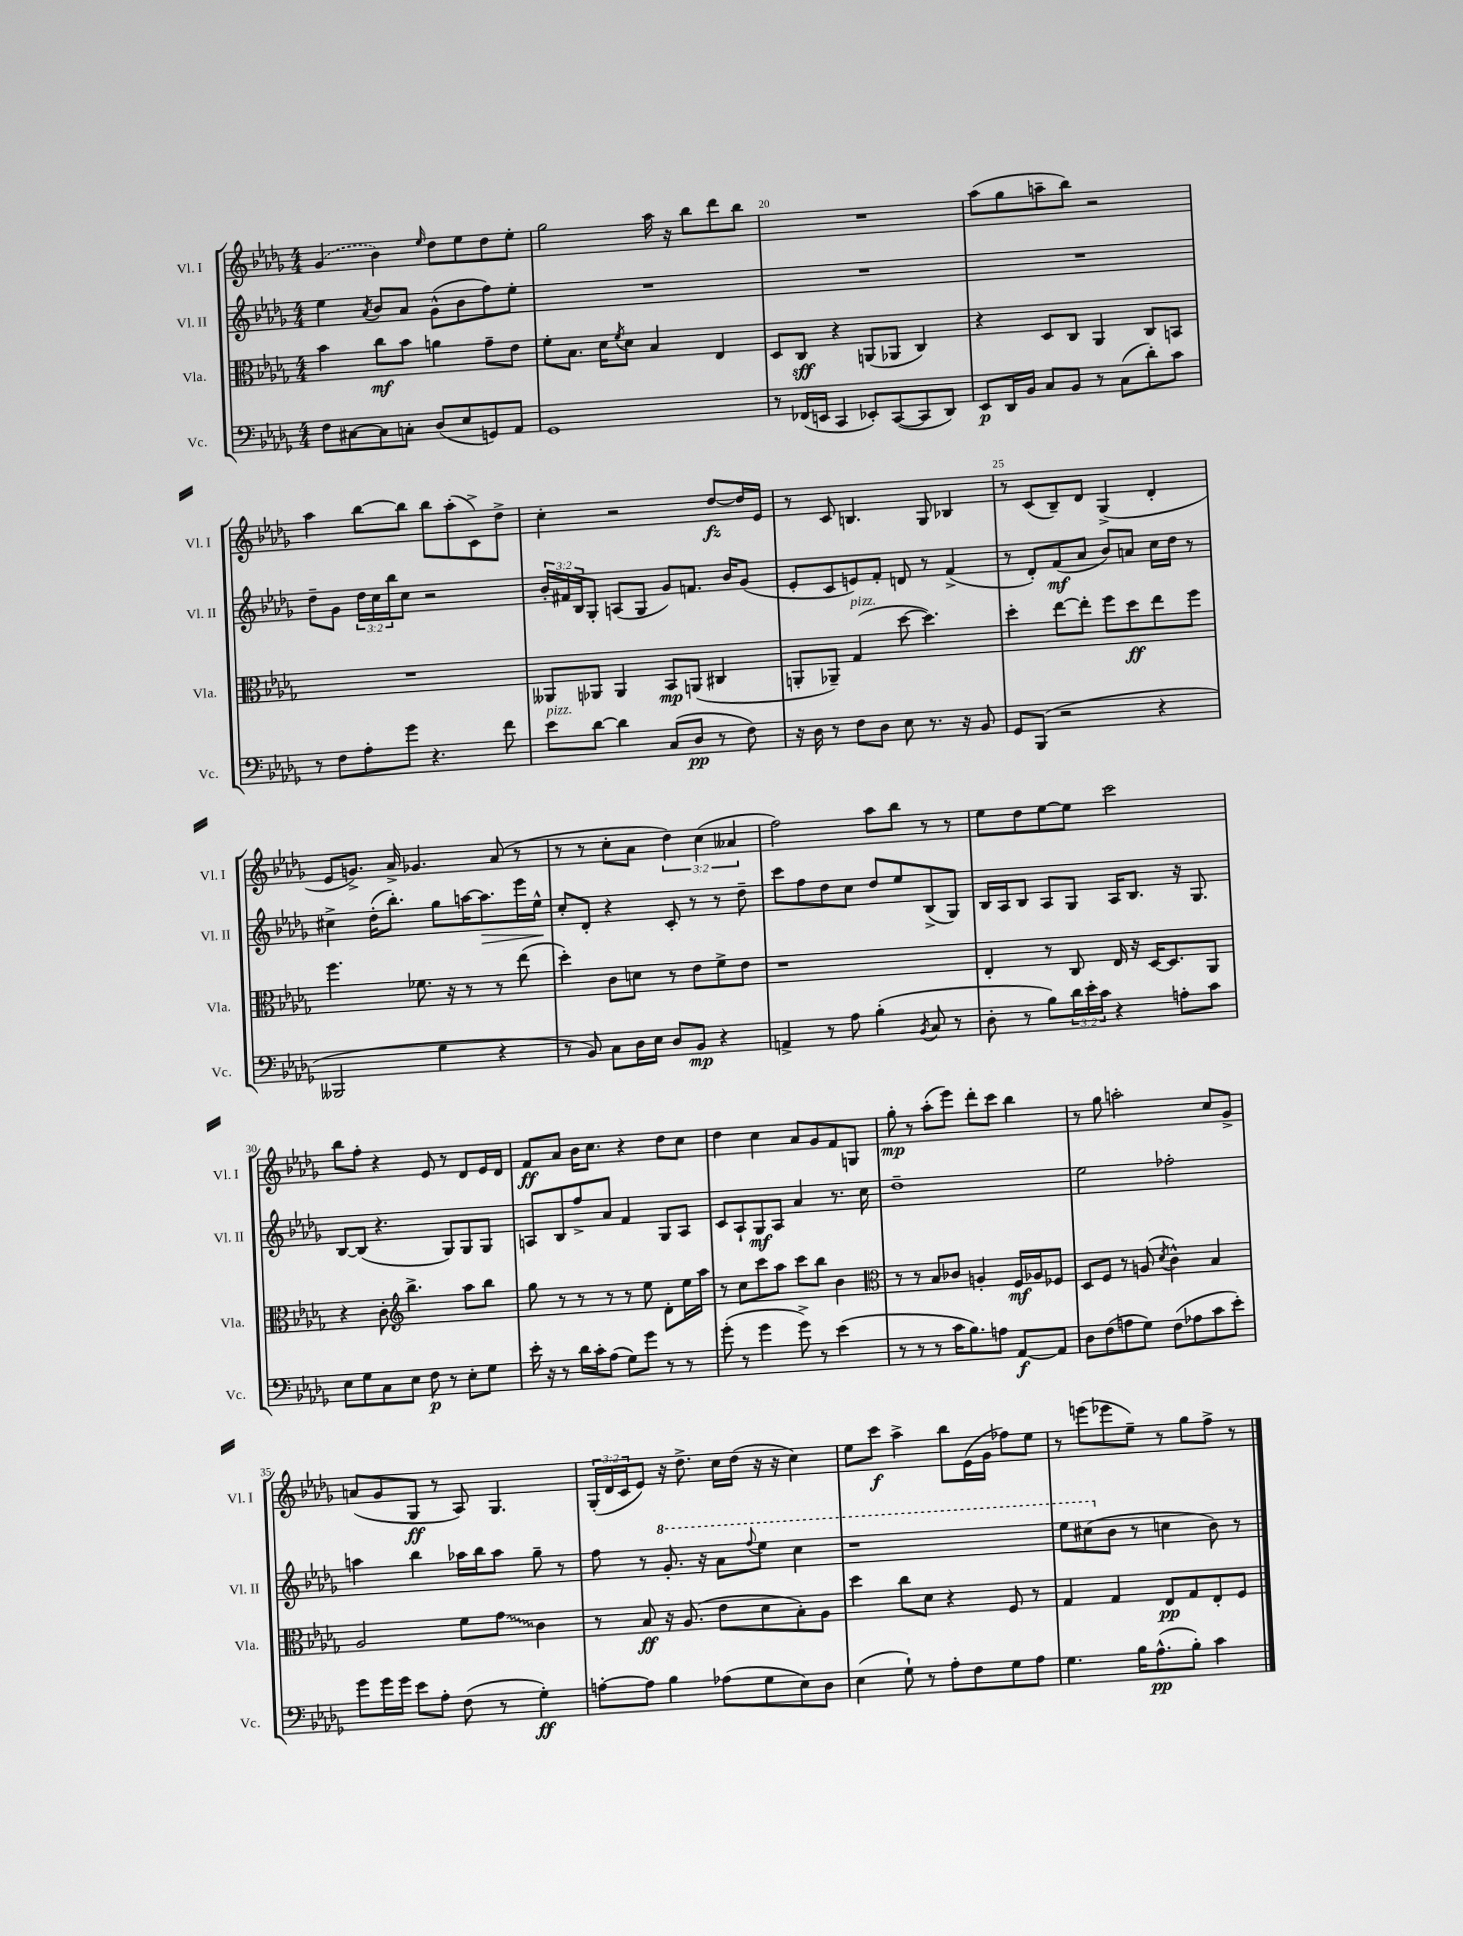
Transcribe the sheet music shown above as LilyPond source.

<<
\new StaffGroup <<
\new Staff = "s0" \with { instrumentName = "Vl. I" shortInstrumentName = "Vl. I" } {
    \clef treble \key des \major \numericTimeSignature \time 4/4 \override Staff.TupletNumber.text = #tuplet-number::calc-fraction-text
    \once \slurDashed ges'4( bes'4) \grace { ees''16 } des''8 ees''8 des''8 ees''8-. |
    ges''2 aes''16 r16 bes''8 des'''8 bes''8 |
    R1 |
    aes''8( ges''8 a''8-- bes''8) r2 |
    aes''4 bes''8~ bes''8 bes''8 aes''8-.( c'8->) des''8-> |
    c''4-. r2 des''8~\fz des''16 ees'16 |
    r8 c'8 b4. ges8 bes4 |
    r8 c'8( bes8--) des'8 ges4->( des'4-. |
    ees'8 g'8.->) aes'16-> ges'4. aes'8( r8 |
    r8 r8 c''8-. aes'8 \tuplet 3/2 { des''4) c''4( aeses'4 } |
    f''2) aes''8 bes''8 r8 r8 |
    ees''8 des''8 ees''8~ ees''8 c'''2 |
    bes''8 f''8-. r4 ees'8 r8 des'8 ees'16 des'16 |
    f'8\ff aes'8 bes'16 c''8. r4 des''8 c''8 |
    des''4 c''4 aes'8 ges'8 f'8 g8 |
    ges''8-.\mp r8 aes''8-.( ees'''8) des'''8-. c'''8 bes''4 |
    r8 ges''8 a''2-. c''8 ges'8-> |
    a'8( ges'8 ges8\ff r8 aes8) ges4. |
    \tuplet 3/2 { ges16-.( des'16 c'16 } ees'8) r16 des''8.-> c''16 des''16( r16 r16 c''4) |
    ees''8 c'''8\f aes''4-> bes''8 ees'16( ges'16 fes''8) ees''8 |
    r8 e'''8( ees'''8 ees''8--) r8 ges''8 f''8-> r8 \bar "|." |
}
\new Staff = "s1" \with { instrumentName = "Vl. II" shortInstrumentName = "Vl. II" } {
    \clef treble \key des \major \numericTimeSignature \time 4/4 \override Staff.TupletNumber.text = #tuplet-number::calc-fraction-text
    ees''4 \acciaccatura { aes'8 } bes'8 aes'8 ges'8-^( bes'8 f''8) ees''8-. |
    R1 |
    R1 |
    R1 |
    des''8-- ges'8 \tuplet 3/2 { des''16 c''16 bes''16 } c''8 r2 |
    \tuplet 3/2 { bes'16-. fis'16 bes16 } ges8-. a8( ges8 ges'8) f'8. bes'16 ges'8( |
    ees'8-. c'8 e'8) f'8-. d'8 r8 f'4->( |
    r8 des'8-.) f'8\mf( aes'8 bes'8) a'8 c''16 des''16 r8 |
    cis''4-> des''16-.( bes''8.-.) ges''8 a''16~ a''8.\> ees'''16 ees''16-^\! |
    c''8-. des'8-. r4 c'8-. r8 r8 des''8-- |
    c'''8 f''8 des''8 c''8 des''8 ees''8 bes8->( ges8) |
    bes16 aes16 bes8 aes8 ges8 aes16 bes8. r16 ges8. |
    bes8~ bes8( r4. ges8) ges8 ges8 |
    a8 bes8 f''8-> aes'8 f'4 ges8 a8 |
    c'8 aes8-! ges8\mf aes8 aes'4 r8. c''16 |
    des''1-- |
    ees''2 fes''2-. |
    a''4 bes''4 aes''16 bes''16 aes''8 ges''8-- r8 |
    f''8 r8 \ottava #1 ges''8.-. r16 aes''8 \appoggiatura { f'''8 } ees'''8 c'''4 |
    r1 |
    ees'''8 cis'''8( \ottava #0 bes'8 r8 c''!4 bes'8) r8 \bar "|." |
}
\new Staff = "s2" \with { instrumentName = "Vla." shortInstrumentName = "Vla." } {
    \clef alto \key des \major \numericTimeSignature \time 4/4
    bes'4 c''8\mf bes'8 a'4 ges'8-- ees'8 |
    f'8-. bes8. des'16 \acciaccatura { f'8 } des'8 bes4 ees4 |
    des8 c8\sff r4 a,8( aes,8 c4) |
    r4 des8 c8 aes,4 c8 b,8 |
    R1 |
    aeses,8 aes,8 aes,4 bes,8\mp a,8( cis4 |
    a,8-. aes,8--) ges4^\markup { \italic "pizz." }( des''8~ des''4.) |
    des''4-. ees''8~ ees''8-. f''8 des''8\ff ees''8 f''8 |
    f''4. fes'8. r16 r8 r8 ees''8( |
    des''4-.) c'8 d'8 r8 ees'8 f'8-> ees'8 |
    r1 |
    ees4-. r8 c8 ees16 r16 des16~ des8. aes,8 |
    r4 c'8-. \clef treble bes''4.-> aes''8 bes''8 |
    ges''8 r8 r8 r8 r8 ees''8 des'8-. ees''16 aes''16 |
    r8 c''8 c'''8 aes''8 c'''8 bes''8 bes'4 |
    \clef alto r8 r8 bes8 ces'8 a4-. f16\mf aes16 fes8 |
    des8 f8 r8 a8( \acciaccatura { des'8 } c'4-^) bes4 |
    aes2 f'8 \once \override Glissando.style = #'zigzag ges'8\glissando c'4 |
    r8 bes8\ff r16 aes8.( ees'8 des'8 bes8-.) aes8 |
    des''4 c''8 des'8 r4 f8 r8 |
    ges4 ges4 ees8\pp ges8 ees8-. f8 \bar "|." |
}
\new Staff = "s3" \with { instrumentName = "Vc." shortInstrumentName = "Vc." } {
    \clef bass \key des \major \numericTimeSignature \time 4/4 \override Staff.TupletNumber.text = #tuplet-number::calc-fraction-text
    f8 cis8~ cis8 c8-. des8( ees8 g,8) aes,8 |
    ges,1 |
    r8 fes,16( e,16 c,4 ees,8-.) c,8~( c,8 des,8) |
    ees,8\p des,16 bes,16 c8 bes,8 r8 c8( des'8-.) c'8 |
    r8 f8 aes8-. ges'8 r4. f'8 |
    ees'8^\markup { \italic "pizz." } des'8~ des'4 c8( des8\pp r8 f8) |
    r16 des16 r8 f8 des8 ees8 r8. r16 bes,8 |
    ges,8 bes,,8( r2 r4 |
    beses,,2 ges4 r4 |
    r8 bes,8) c8 des16 ees16 des8 bes,8\mp r4 |
    a,4-> r8 aes8 bes4-.( \acciaccatura { bes,8 } c8 r8 |
    des8-. r8 bes8) \tuplet 3/2 { des'16 ees'16-. c'16 } r4 a8-. c'8 |
    ees8 ges8 c8 ees8 f8\p r8 ees8-. ges8 |
    ees'16-. r16 r8 des'16 c'16-. aes8( ges8) ges'8 r8 r8 |
    ges'8-.( r8 ges'4 ges'8->) r8 ees'4( |
    r8 r8 r8 c'16 bes8.) a8 aes,8~\f aes,8 |
    des8 f8( a8 ges8) f8( aes8 c'8 ees'8-.) |
    ges'8 ges'16 ges'16 ees'8 aes8-. f8( r8 ges4-.\ff) |
    a8~-. a8 bes4 aes8( ges8 ees8) des8 |
    ees4( ges8-!) r8 aes8-. f8 ges8 aes8 |
    ges4. bes16 aes8.-^\pp( bes8-.) c'4 \bar "|." |
}
>>
>>
\layout { \context { \Score currentBarNumber = #18 \override BarNumber.break-visibility = ##(#f #t #t) barNumberVisibility = #(every-nth-bar-number-visible 5) } }
